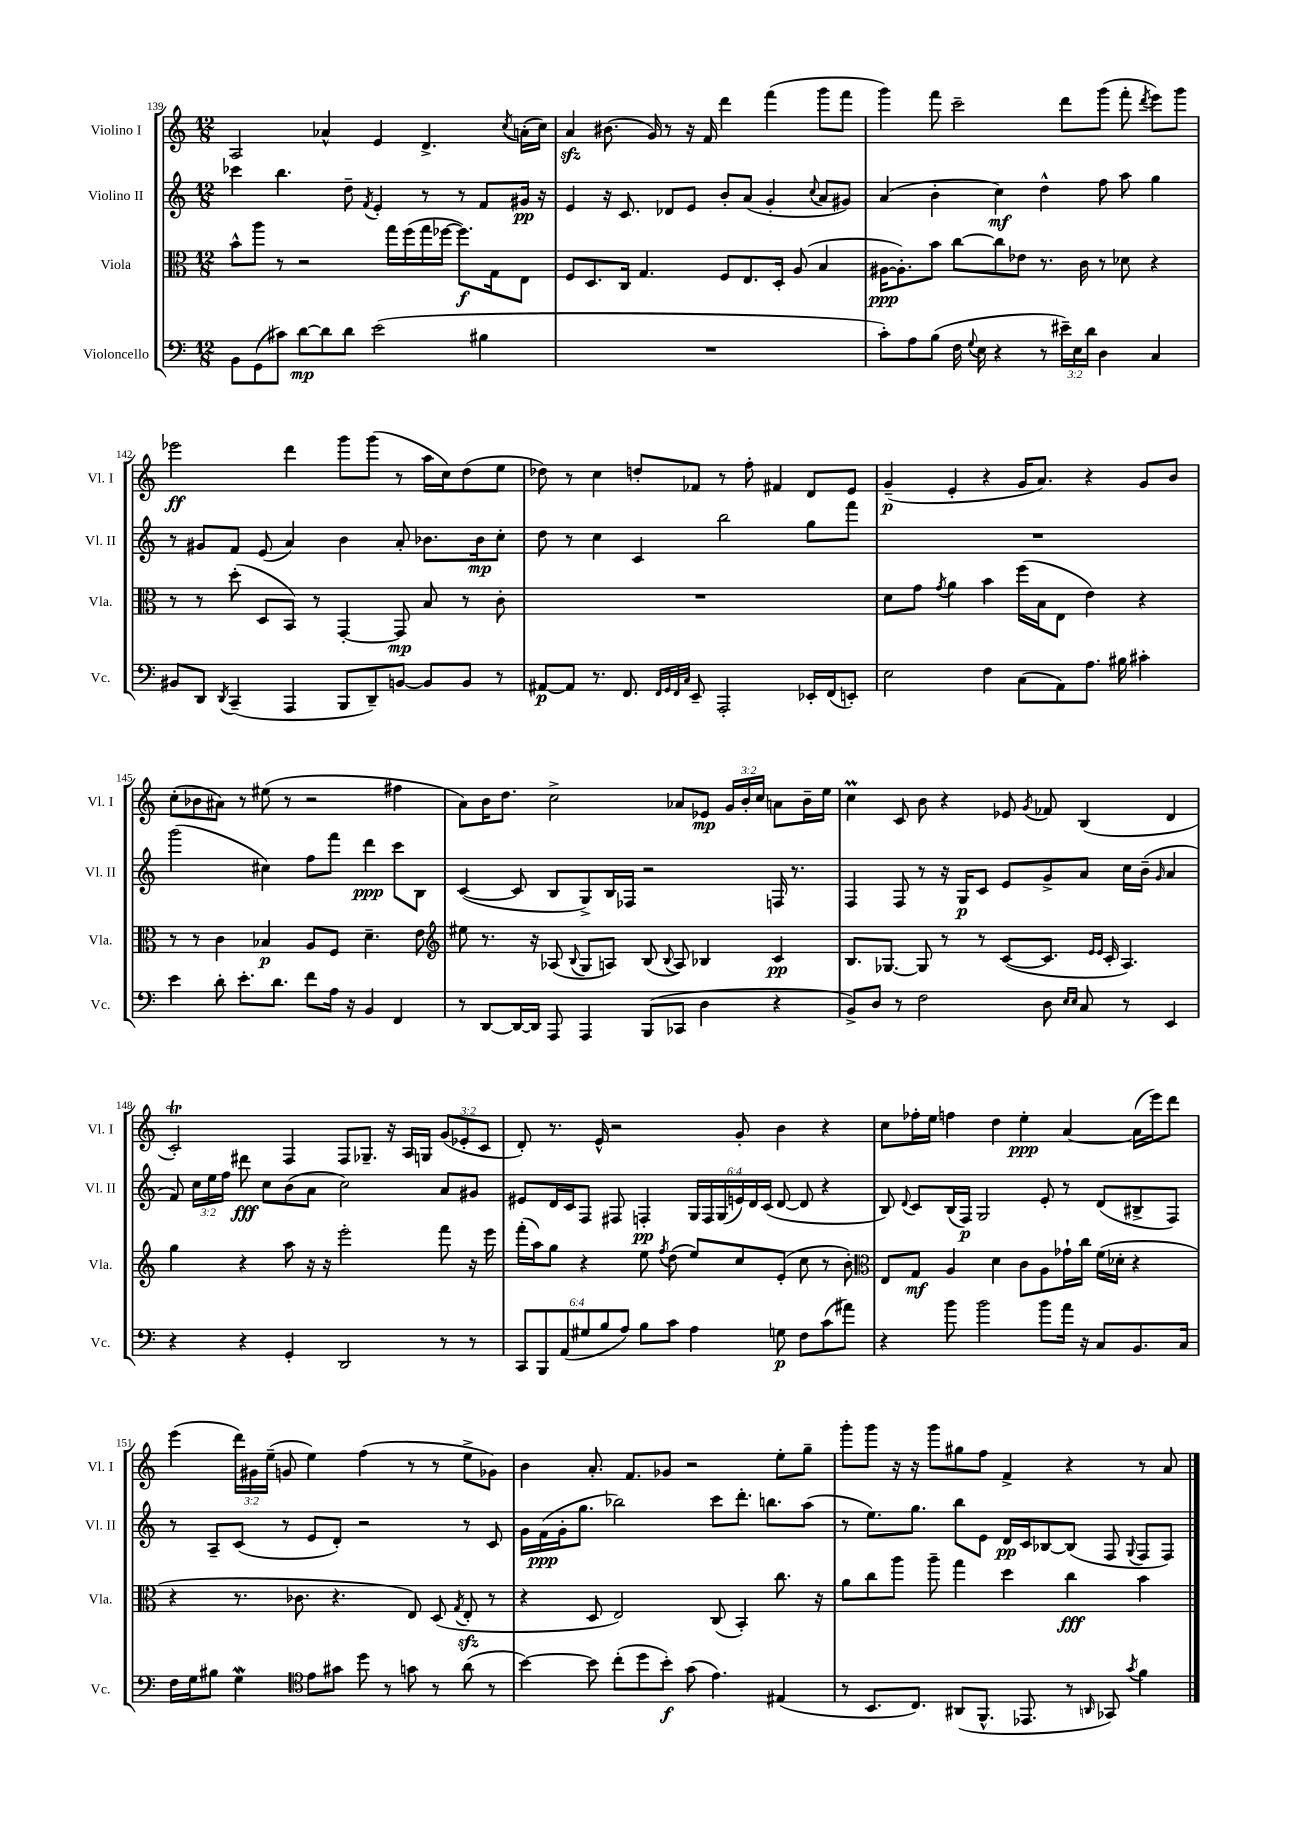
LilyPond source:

<<
\new StaffGroup <<
\new Staff = "s0" \with { instrumentName = "Violino I" shortInstrumentName = "Vl. I" } {
    \clef treble \key c \major \numericTimeSignature \time 12/8 \override Staff.TupletNumber.text = #tuplet-number::calc-fraction-text
    \autoBeamOff a2 aes'4-^ e'4 d'4.-> \acciaccatura { c''8 } a'16[-.( c''16]) |
    a'4\sfz bis'8.( g'16) r8 r16 f'16 d'''4 f'''4( g'''8[ f'''8] |
    g'''4) f'''8 c'''2-- d'''8[ g'''8]( f'''8-. \acciaccatura { d'''8 } e'''8[) g'''8] |
    ees'''2\ff d'''4 g'''8[ g'''8]( r8 a''16[ c''16) d''8( e''8] |
    des''8) r8 c''4 d''8[-. fes'8] r8 f''8-. fis'4 d'8[ e'8] |
    g'4--\p( e'4-. r4 g'16[ a'8.]) r4 g'8[ b'8] |
    c''8[-.( bes'8 ais'8]) r8 eis''8( r8 r2 fis''4 |
    a'8[) b'16 d''8.] c''2-> aes'8[ ees'8]\mp \tuplet 3/2 { g'16[ b'16-. c''16] } a'8[ b'16-- e''16] |
    c''4\prall c'8 b'8 r4 ees'8 \acciaccatura { g'8 } fes'8 b4( d'4 |
    c'2-.\trill) f4 f8[ ges8.]-- r16 a16[ g16] \tuplet 3/2 { g'8[( ees'8-. c'8] } |
    d'8-.) r8. e'16-^ r2 g'8-. b'4 r4 |
    c''8[ fes''16-. e''16] f''4 d''4 e''4-.\ppp a'4~ a'16[( e'''16) d'''8] |
    e'''4( \tuplet 3/2 { d'''16[) gis'16 e''16]--( } g'8 e''4) f''4( r8 r8 e''8[-> ges'8]) |
    b'4 a'8.-. f'8.[ ges'8] r2 e''8[-. g''8]-- |
    g'''8[-. g'''8] r16 r16 g'''8[ gis''8 f''8] f'4-> r4 r8 a'8 \bar "|." |
}
\new Staff = "s1" \with { instrumentName = "Violino II" shortInstrumentName = "Vl. II" } {
    \clef treble \key c \major \numericTimeSignature \time 12/8 \override Staff.TupletNumber.text = #tuplet-number::calc-fraction-text
    \autoBeamOff ces'''4 b''4. d''8-- \acciaccatura { f'8 } e'4-. r8 r8 f'8[ gis'16]\pp r16 |
    e'4 r16 c'8. des'8[ e'8] b'8[-. a'8]( g'4-. \appoggiatura { c''8 } a'8[ gis'8]) |
    a'4( b'4-. c''4\mf) d''4-^ f''8 a''8 g''4 |
    r8 gis'8[ f'8] e'8( a'4) b'4 a'8-. bes'8.[ bes'16\mp c''8]-. |
    d''8 r8 c''4 c'4 b''2 g''8[ f'''8] |
    R1. |
    g'''2( cis''4) f''8[ f'''8] d'''4\ppp c'''8[ b8] |
    c'4~( c'8 b8[ g8->) b16 fes16] r2 f16 r8. |
    f4 f8 r8 r16 g16[\p c'8] e'8[ g'8-> a'8] c''16[ b'16]--( \grace { g'16 } a'4 |
    f'8) \tuplet 3/2 { c''16[ e''16 f''16] } dis'''8\fff c''8[ b'8( a'8] c''2) a'8[ gis'8] |
    eis'8[ d'16 c'16 f8] fis8 f4-.\pp \tuplet 6/4 { g16[ f16 g16( e'16) d'16 c'16]( } d'8~ d'8 r4 |
    b8) \appoggiatura { d'8 } c'8[ b16( f16]\p) g2 e'8-. r8 d'8[( bis8-> f8]) |
    r8 a8[-- c'8]( r8 e'8[ d'8]-.) r2 r8 c'8 |
    g'16[ f'16\ppp( g'16-. g''8.] bes''2) c'''8[ d'''8.]-. b''8.[ a''8]( |
    r8 e''8.[) g''8.] b''8[ e'8] d'16[\pp c'16 bes8~ bes8]( f8 \appoggiatura { g8 } f8[ f8]) \bar "|." |
}
\new Staff = "s2" \with { instrumentName = "Viola" shortInstrumentName = "Vla." } {
    \clef alto \key c \major \numericTimeSignature \time 12/8
    \autoBeamOff b'8[-^ a''8] r8 r2 g''16[ f''16( g''16 fes''16]~ fes''8.[\f) g16 e8] |
    f8[ d8. c16] g4. f8[ e8. d16]-. a8( b4 |
    ais16[~\ppp ais8.-.) b'8] c''8[~ c''8 ees'8] r8. c'16 r8 des'8 r4 |
    r8 r8 d''8-.( d8[ b,8]) r8 g,4~-. g,8\mp b8 r8 c'8-. |
    R1. |
    d'8[ g'8] \acciaccatura { g'8 } a'4 b'4 f''16[( b16 e8] e'4) r4 |
    r8 r8 c'4 bes4\p a8[ f8] d'4.-- e'8 |
    \clef treble eis''8 r8. r16 aes8( \appoggiatura { b8 } g8[ a8]) b8( \appoggiatura { b8 } a8) bes4 c'4\pp |
    b8.[ ges8.]~ ges8 r8 r8 c'8[~( c'8.] \grace { e'16[ e'16] } c'16-. a4.) |
    g''4 r4 a''8 r16 r16 e'''2-. f'''8 r16 e'''16 |
    f'''16[-.( a''16) g''8] r4 e''8 \acciaccatura { f''8 } d''8( e''8[) c''8 e'8]-.( c''8 r8 b'8-.) |
    \clef alto e8[ g8]\mf a4 d'4 c'8[ a8 ges'16-! c''16] f'16[( des'16]-. r4 |
    r4 r8. ces'8. r4. e8) d8( \acciaccatura { g8 } e8-.\sfz r8 |
    r4 d8 e2) c8( b,4-.) c''8. r16 |
    a'8[ c''8 a''8] a''8-- g''4 d''4 c''4\fff b'4 \bar "|." |
}
\new Staff = "s3" \with { instrumentName = "Violoncello" shortInstrumentName = "Vc." } {
    \clef bass \key c \major \numericTimeSignature \time 12/8 \override Staff.TupletNumber.text = #tuplet-number::calc-fraction-text
    \autoBeamOff b,8[ g,8( cis'8]) d'8[~\mp d'8 d'8] e'2( bis4 |
    R1. |
    c'8[-.) a8 b8]( f16 \appoggiatura { g8 } e16 r4 r8 \tuplet 3/2 { eis'16[--) e16 d'16] } d4 c4 |
    bis,8[ d,8] \acciaccatura { d,8 } c,4--( a,,4 b,,8[ d,8--) b,8]~ b,8[ b,8] r8 |
    ais,8[~\p ais,8] r8. f,8. \grace { f,32[ g,32 f,32 c32] } e,8-- a,,2-. ees,16[-. f,16( e,8]-.) |
    e2 f4 c8[( a,8) a8.] bis16 cis'4-. |
    e'4 d'8-. e'8.[-. d'8.] f'8[ a16] r16 b,4 f,4 |
    r8 d,8[~ d,16~ d,16] a,,8 a,,4 b,,8[( ces,8] d4 r4 |
    b,8[->) d8] r8 f2 d8 \grace { e16[ e16] } c8 r8 e,4 |
    r4 r4 g,4-. d,2 r8 r8 |
    \tuplet 6/4 { c,8[ b,,8 a,8( gis8 b8 a8]) } b8[ c'8] a4 g8\p f8[ c'8( ais'8]) |
    r4 b'8 b'2 b'8[ a'16] r16 c8[ b,8. c16] |
    f16[ g16 bis8] g4\mordent \clef tenor e'8[ gis'8] d''8 r8 g'8 r8 a'8( r8 |
    b'4~) b'8 c''8[-.( d''8 b'8]-.\f) g'8( e'4.) eis4( |
    r8 b,8.[ c8.]) ais,8[( f,8.]-^ ees,8. r8 \grace { a,16 } ges,8) \acciaccatura { g'8 } f'4 \bar "|." |
}
>>
>>
\layout { \context { \Score currentBarNumber = #139 } }
